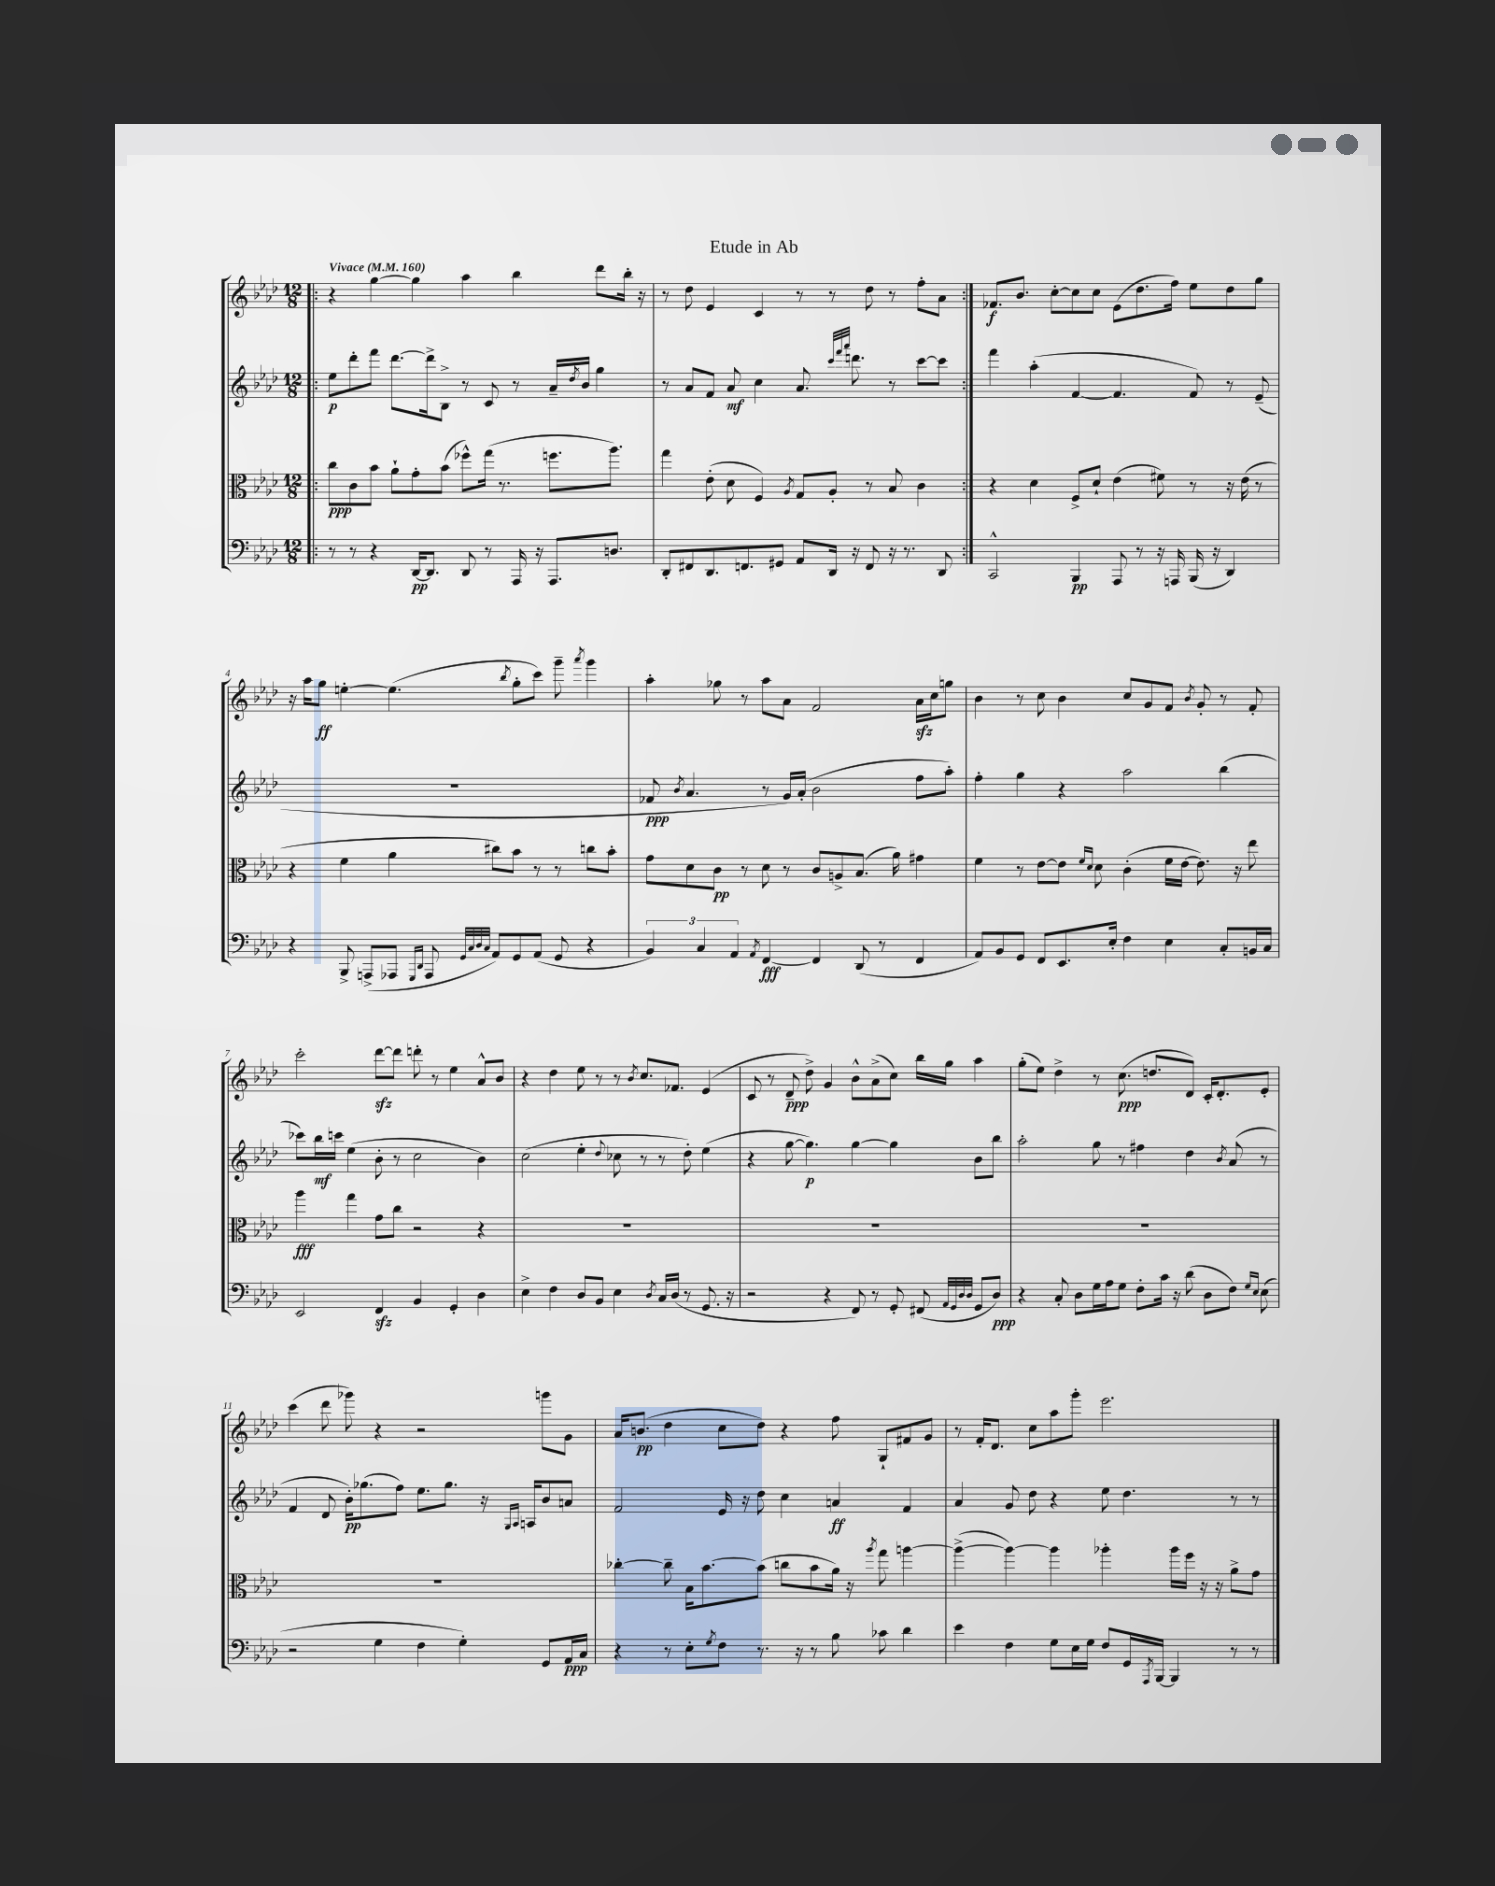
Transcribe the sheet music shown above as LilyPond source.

\header { title = "Etude in Ab" }
<<
\new StaffGroup <<
\new Staff = "s0" {
    \clef treble \key aes \major \numericTimeSignature \time 12/8 \tempo "Vivace" 4 = 160
    \repeat volta 2 { \bar ".|:" r4 g''4~ g''4 aes''4 bes''4 des'''8 bes''16-. r16 |
    r8 des''8 ees'4 c'4 r8 r8 des''8 r8 f''8-. aes'8 | }
    fes'8.\f bes'8. c''8~-. c''8 c''8 ees'8( des''8. f''16) ees''8 des''8 g''8 |
    r16 aes''16 g''8\ff e''4~-. e''4.( \acciaccatura { bes''8 } g''8-. c'''8) g'''8-- \acciaccatura { aes'''8 } g'''4 |
    aes''4-. ges''8 r8 aes''8 aes'8 f'2 aes'16\sfz c''16 g''8 |
    bes'4 r8 c''8 bes'4 c''8 g'8 f'8 \acciaccatura { bes'8 } g'8-. r8 f'8-. |
    c'''2-. des'''8~\sfz des'''8 d'''8-. r8 ees''4 aes'8-^ bes'8 |
    r4 des''4 ees''8 r8 r8 \acciaccatura { bes'8 } c''8. fes'8. ees'4( |
    c'8 r8 des'8--\ppp des''8->) g'4 bes'8-^ aes'8->( c''8) bes''16 g''16 aes''4 |
    g''8-.( ees''8) des''4-> r8 c''8.\ppp( d''8. des'8) c'16-. des'8.-. ees'8-. |
    c'''4( des'''8 ges'''8) r4 r2 g'''8 g'8 |
    aes'16 b'8.\pp( des''4 c''8 des''8) r4 f''8 g8-! fis'8 g'8 |
    r8 f'16-. des'8. c''8 aes''8 g'''8-. ees'''2. \bar "|." |
}
\new Staff = "s1" {
    \clef treble \key aes \major \numericTimeSignature \time 12/8
    \repeat volta 2 { \bar ".|:" ees''8\p des'''8-. f'''8 des'''8.~ des'''16-> bes8-> r8 c'8 r8 aes'16-- \acciaccatura { des''8 } bes'16 g''4 |
    r8 aes'8 f'8 aes'8\mf c''4 aes'8. \grace { c'''32 f'''32 aes'''32 } d'''8. r8 c'''8~ c'''8 | }
    f'''4 aes''4-.( f'4~ f'4. f'8) r8 ees'8--( |
    R1. |
    fes'8\ppp \acciaccatura { bes'8 } aes'4. r8 g'16) aes'16-.( bes'2 f''8 aes''8-.) |
    f''4-. g''4 r4 aes''2 bes''4( |
    ces'''8) bes''16\mf c'''16 ees''4( bes'8-. r8 c''2 bes'4) |
    c''2( ees''4-. \appoggiatura { des''8 } ces''8 r8 r8 des''8-.) ees''4( |
    r4 g''8~ g''4.\p) g''4~ g''4 bes'8 bes''8 |
    aes''2-. g''8 r8 fis''4 des''4 \acciaccatura { bes'8 } aes'8( r8 |
    f'4 des'8 bes'16-.\pp) ges''8.( f''8) ees''8. ges''8. r16 \grace { g16 aes16 } a16 bes'8 a'8 |
    f'2 ees'16 r16 des''8 c''4 a'4\ff f'4 |
    aes'4 g'8 des''8 r4 ees''8 des''4. r8 r8 \bar "|." |
}
\new Staff = "s2" {
    \clef alto \key aes \major \numericTimeSignature \time 12/8
    \repeat volta 2 { \bar ".|:" c''8\ppp c'8 bes'8 aes'8-! g'8-. bes'8( fes''8-^) g''16( r8. f''8. aes''8.) |
    g''4 ees'8-.( des'8 f4) \acciaccatura { aes8 } g8 aes8-. r8 bes8 c'4 | }
    r4 des'4 f8-> des'8-! ees'4( fis'8) r8 r16 ees'16( r8 |
    r4 f'4 aes'4 cis''8) bes'8 r8 r8 c''8 bes'8-. |
    g'8 des'8 c'8\pp r8 des'8 r8 c'8 a8-> bes8.( aes'16) gis'4 |
    f'4 r8 ees'8~ ees'8 \grace { f'16 des'16 } des'8 c'4-.( f'16 ees'16~ ees'8.) r16 ees''8 |
    aes''4\fff g''4 g'8 c''8 r2 r4 |
    R1. |
    R1. |
    R1. |
    R1. |
    ces''4~-. ces''8-- bes16 bes'8.~ bes'8( c''8 bes'8 aes'16) r16 \acciaccatura { aes''8 } g''8 a''4~ |
    a''4~->( a''4~) a''4 aes''4-. aes''16 f''16 r16 r16 aes'8-> g'8 \bar "|." |
}
\new Staff = "s3" {
    \clef bass \key aes \major \numericTimeSignature \time 12/8
    \repeat volta 2 { \bar ".|:" r8 r8 r4 des,16~\pp des,8. des,8 r8 aes,,16 r16 aes,,8. d8. |
    des,8-. fis,8 des,8. f,8. gis,8 aes,8 des,16 r16 f,8 r16 r8. des,8 | }
    c,2-^ bes,,4\pp aes,,8 r8 r16 a,,16 bes,,16( r16 des,4) |
    r4 bes,,8-> a,,8->( aes,,8 \grace { g,,16 des,16 } aes,,8 \grace { g,32 c32 des32 c32 } aes,8) g,8 aes,8( g,8 r4 |
    \tuplet 3/2 { bes,4) c4 aes,4 } \acciaccatura { aes,8 } f,4~\fff f,4 des,8( r8 f,4 |
    aes,8) bes,8 g,8 f,8 ees,8. ees16-. f4 ees4 c8-. b,16 c16 |
    ees,2 f,4\sfz bes,4 g,4-. des4 |
    ees4-> f4 des8 bes,8 ees4 \acciaccatura { des8 } c16 des16( r8 g,8. r16 |
    r2 r4 f,8) r8 g,8-. fis,8( \grace { aes,32 g,32 des32 des32 } g,8 des8\ppp) |
    r4 c8-. des8 g16 aes16 g8 f8-. c'16 r16 des'8( des8 f8) \grace { g16 ees16 } ees8( |
    r2 g4 f4 g4-.) g,8 aes,16\ppp c16 |
    r4 r8 ees8-. \acciaccatura { g8 } f8 r8. r16 r8 bes8 ces'8 des'4 |
    ees'4 f4 g8 ees16 g16 f8 g,16 \acciaccatura { aes,,8 } bes,,16~ bes,,4 r8 r8 \bar "|." |
}
>>
>>
